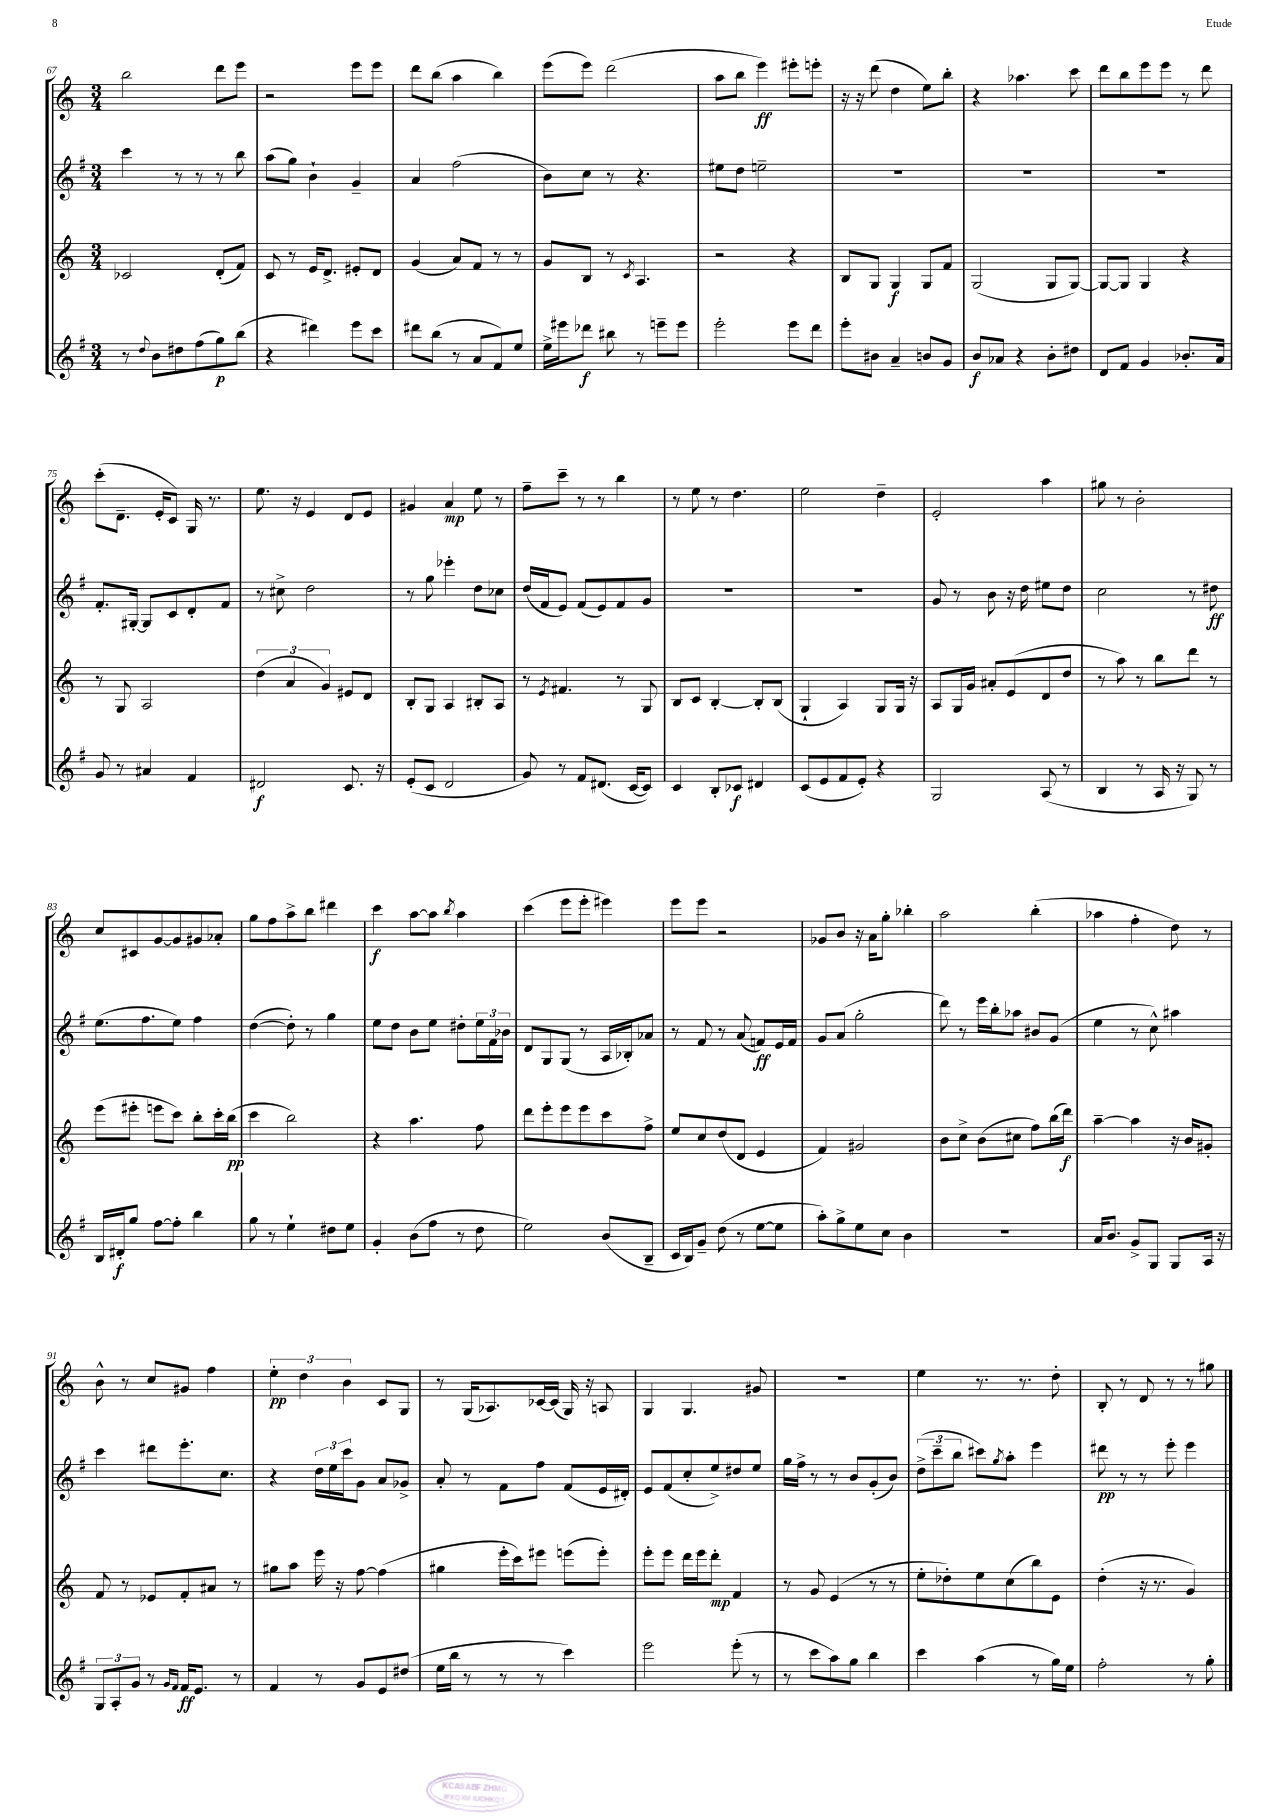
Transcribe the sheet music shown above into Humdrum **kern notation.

**kern	**dynam	**kern	**dynam	**kern	**dynam	**kern	**dynam
*part4	*part4	*part3	*part3	*part2	*part2	*part1	*part1
*staff4	*staff4	*staff3	*staff3	*staff2	*staff2	*staff1	*staff1
*clefG2	*	*clefG2	*	*clefG2	*	*clefG2	*
*k[f#]	*	*k[]	*	*k[f#]	*	*k[]	*
*M3/4	*	*M3/4	*	*M3/4	*	*M3/4	*
=67	=67	=67	=67	=67	=67	=67	=67
8r	.	2c-X/	.	4ccc\	.	2bb\	.
8qqdd/	.	.	.	.	.	.	.
8b\L	.	.	.	.	.	.	.
8dd#X\	.	.	.	8r	.	.	.
(8ff#\	.	.	.	8r	.	.	.
8gg\)	p	(8d'/L	.	8r	.	8ddd\L	.
(8bb\J	.	8f/J)	.	8bb\	.	8eee\J	.
=68	=68	=68	=68	=68	=68	=68	=68
4r	.	8c/	.	(8aa\L	.	2r	.
.	.	8r	.	8gg\J)	.	.	.
4ddd#X\)	.	16e/KL	.	4b`\	.	.	.
.	.	8.d^/J	.	.	.	.	.
8eee\L	.	8e#X'/L	.	4g~/	.	8eee\L	.
8ccc\J	.	8d/J	.	.	.	8eee\J	.
=69	=69	=69	=69	=69	=69	=69	=69
8ddd#X\L	.	(4g/	.	4a/	.	8ddd\L	.
(8bb\J	.	.	.	.	.	(8bb\J	.
8r	.	8a/L)	.	(2ff#\	.	4aa\	.
8a/L	.	8f/J	.	.	.	.	.
8f#/)	.	8r	.	.	.	4bb\)	.
8ee/J	.	8r	.	.	.	.	.
=70	=70	=70	=70	=70	=70	=70	=70
16ee^\LL	.	8g/L	.	8b\L)	.	(8eee\L	.
16eee#X\J	.	.	.	.	.	.	.
8ddd-X\J	f	8B/J	.	8cc\J	.	8eee\J)	.
8bb#X\	.	8r	.	8r	.	(2ddd\	.
.	.	8qc/	.	.	.	.	.
8r	.	4.A/	.	4.r	.	.	.
8eeen~\L	.	.	.	.	.	.	.
8eee\J	.	.	.	.	.	.	.
=71	=71	=71	=71	=71	=71	=71	=71
2eee'\	.	2r	.	8ee#X\L	.	8aa\L	.
.	.	.	.	8dd\J	.	8bb\J	.
.	.	.	.	2een~\	.	4eee\)	ff
8eee\L	.	4r	.	.	.	8eee#X'\L	.
8ddd\J	.	.	.	.	.	8eeen'\J	.
=72	=72	=72	=72	=72	=72	=72	=72
8eee'\L	.	8B/L	.	2.r	.	16r	.
.	.	.	.	.	.	16r	.
8b#X\J	.	8G/J	.	.	.	(8ddd\	.
4a~/	.	4G/	f	.	.	4dd\	.
8bn/L	.	8G/L	.	.	.	8ee\L)	.
8g/J	.	8f/J	.	.	.	8bb'\J	.
=73	=73	=73	=73	=73	=73	=73	=73
8b/L	f	(2G/	.	2.r	.	4r	.
8a-X/J	.	.	.	.	.	.	.
4r	.	.	.	.	.	4.aa-X\	.
8b'\L	.	8G/L	.	.	.	.	.
8dd#X\J	.	[8G/J)	.	.	.	8ccc\	.
=74	=74	=74	=74	=74	=74	=74	=74
8d/L	.	8G/L_	.	2.r	.	8ddd\L	.
8f#/J	.	8G/J]	.	.	.	8bb\	.
4g/	.	4G/	.	.	.	8eee\	.
.	.	.	.	.	.	8eee\J	.
8.b-X'/L	.	4r	.	.	.	8r	.
.	.	.	.	.	.	8ddd\	.
16a/Jk	.	.	.	.	.	.	.
!!LO:LB:g=z
=75	=75	=75	=75	=75	=75	=75	=75
8g/	.	8r	.	8.f#'/L	.	(8ccc'\L	.
8r	.	8G/	.	.	.	8.d~\J	.
.	.	.	.	[16G#X'/Jk	.	.	.
4a#X/	.	2A/	.	8G#/L]	.	.	.
.	.	.	.	.	.	16e'/KL	.
.	.	.	.	8c/	.	8c/J)	.
4f#/	.	.	.	8d'/	.	16G/	.
.	.	.	.	.	.	8.r	.
.	.	.	.	8f#/J	.	.	.
=76	=76	=76	=76	=76	=76	=76	=76
2d#X/	f	(6dd\	.	8r	.	8.ee\	.
.	.	.	.	8cc#X^\	.	.	.
.	.	6a/	.	.	.	.	.
.	.	.	.	.	.	16r	.
.	.	.	.	2dd\	.	4e/	.
.	.	6g/)	.	.	.	.	.
8.c/	.	8e#X/L	.	.	.	8d/L	.
.	.	8d/J	.	.	.	8e/J	.
16r	.	.	.	.	.	.	.
=77	=77	=77	=77	=77	=77	=77	=77
(8e'/L	.	8B'/L	.	8r	.	4g#X/	.
8c/J	.	8G/J	.	8gg\	.	.	.
2d/	.	4A/	.	4eee-X'\	.	4a/	mp
.	.	8B#X'/L	.	8dd\L	.	8ee\	.
.	.	8A/J	.	8cc-X\J	.	8r	.
=78	=78	=78	=78	=78	=78	=78	=78
8g/)	.	8r	.	(16dd/LL	.	8ff~\L	.
.	.	.	.	16f#/J	.	.	.
.	.	8qe/	.	.	.	.	.
8r	.	4.f#X/	.	8e/J)	.	8ccc~\J	.
8f#/L	.	.	.	(8f#/L	.	8r	.
(8.d#X/J	.	.	.	8e/)	.	8r	.
.	.	8r	.	8f#/	.	4bb\	.
[16c/KL	.	.	.	.	.	.	.
8c/J])	.	8G/	.	8g/J	.	.	.
=79	=79	=79	=79	=79	=79	=79	=79
4c/	.	8B/L	.	2.r	.	8r	.
.	.	8c/J	.	.	.	8ee\	.
8B'/L	.	[4B'/	.	.	.	8r	.
8c-X/J	f	.	.	.	.	4.dd\	.
4d#X/	.	8B'/L]	.	.	.	.	.
.	.	(8B/J	.	.	.	.	.
=80	=80	=80	=80	=80	=80	=80	=80
(8c/L	.	4G`/	.	2.r	.	2ee\	.
8e/	.	.	.	.	.	.	.
8f#/	.	4A/)	.	.	.	.	.
8e'/J)	.	.	.	.	.	.	.
4r	.	8G/L	.	.	.	4dd~\	.
.	.	16G/Jk	.	.	.	.	.
.	.	16r	.	.	.	.	.
=81	=81	=81	=81	=81	=81	=81	=81
2G/	.	8A/L	.	8g/	.	2e'/	.
.	.	16G/L	.	8r	.	.	.
.	.	16g/JJ	.	.	.	.	.
.	.	8a#X'/L	.	8b\	.	.	.
.	.	(8e/	.	16r	.	.	.
.	.	.	.	16dd\	.	.	.
(8A/	.	8d/	.	8ee#X\L	.	4aa\	.
8r	.	8dd/J	.	8dd\J	.	.	.
=82	=82	=82	=82	=82	=82	=82	=82
4B/	.	8r	.	2cc\	.	8gg#X\	.
.	.	8aa\)	.	.	.	8r	.
8r	.	8r	.	.	.	2b'\	.
16A/	.	8bb\L	.	.	.	.	.
16r	.	.	.	.	.	.	.
8G/)	.	8ddd\J	.	8r	.	.	.
8r	.	8r	.	8dd#X\	ff	.	.
!!LO:LB:g=z
=83	=83	=83	=83	=83	=83	=83	=83
16B/LL	.	(8eee\L	.	(8.ee\L	.	8cc/L	.
16d#X'/J	f	.	.	.	.	.	.
8gg/J	.	8eee#X'\J	.	.	.	8c#X/	.
.	.	.	.	8.ff#\	.	.	.
[8ff#\L	.	8eeen\L	.	.	.	[8g/	.
8ff#'\J]	.	8ccc\J)	.	8ee\J)	.	8g/]	.
4bb\	.	8bb'\L	.	4ff#\	.	8g#X/	.
.	.	16ccc'\L	.	.	.	8a-X'/J	.
.	.	(16bb\JJ	pp	.	.	.	.
=84	=84	=84	=84	=84	=84	=84	=84
8gg\	.	4ccc\	.	([4dd\	.	8gg\L	.
8r	.	.	.	.	.	8ff\	.
4ee`\	.	2bb\)	.	8dd'\])	.	8aa^\	.
.	.	.	.	8r	.	8bb\J	.
8dd#X\L	.	.	.	4gg\	.	4ddd#X\	.
8ee\J	.	.	.	.	.	.	.
=85	=85	=85	=85	=85	=85	=85	=85
4g'/	.	4r	.	8ee\L	.	4ccc\	f
.	.	.	.	8dd\J	.	.	.
(8b\L	.	4.aa\	.	8b\L	.	[8aa\L	.
8ff#\J	.	.	.	8ee\J	.	8aa\J]	.
.	.	.	.	.	.	8qbb/	.
8r	.	.	.	8dd#X'\L	.	4aa\	.
8dd\	.	8ff\	.	24ee\L	.	.	.
.	.	.	.	24f#\	.	.	.
.	.	.	.	24b-X\JJ	.	.	.
=86	=86	=86	=86	=86	=86	=86	=86
2ee\)	.	8ddd\L	.	8d/L	.	(4ccc\	.
.	.	8eee'\	.	8G/	.	.	.
.	.	8eee\	.	(8G/J	.	8eee\L	.
.	.	8eee\	.	8r	.	8eee'\J	.
(8b/L	.	8ccc\	.	16A/LL	.	4eee#X\)	.
.	.	.	.	16B-X'/J)	.	.	.
8B~/J	.	8ff^\J	.	8a-X/J	.	.	.
=87	=87	=87	=87	=87	=87	=87	=87
16c/LL	.	8ee/L	.	8r	.	8eee\L	.
16B/J)	.	.	.	.	.	.	.
8g~/J	.	8cc/	.	8f#/	.	8eee\J	.
(8dd\	.	(8dd/	.	8r	.	2r	.
8r	.	8d/J	.	(8a/	.	.	.
[8ee\L	.	4e/	.	8fn/L)	ff	.	.
8ee\J]	.	.	.	16e/L	.	.	.
.	.	.	.	16f/JJ	.	.	.
=88	=88	=88	=88	=88	=88	=88	=88
8aa'\L)	.	4f/)	.	8g/L	.	8g-X/L	.
8gg^\	.	.	.	(8a/J	.	8b/J	.
8ee\	.	2g#X/	.	2gg'\	.	16r	.
.	.	.	.	.	.	16a\KL	.
8cc\J	.	.	.	.	.	8gg'\J	.
4b\	.	.	.	.	.	4bb-X'\	.
=89	=89	=89	=89	=89	=89	=89	=89
2.r	.	8b\L	.	8ddd\)	.	2aa\	.
.	.	8cc^\J	.	8r	.	.	.
.	.	(8b\L	.	16eee\LL	.	.	.
.	.	.	.	16bb'\J	.	.	.
.	.	8cc#X\J	.	8aa-X\J	.	.	.
.	.	8ff\L)	.	8b#X/L	.	(4bb'\	.
.	.	(16bb\L	.	(8g/J	.	.	.
.	.	16ddd\JJ)	f	.	.	.	.
=90	=90	=90	=90	=90	=90	=90	=90
16a/KL	.	[4aa~\	.	4ee\	.	4aa-X\	.
8.b/J	.	.	.	.	.	.	.
8g^/L	.	4aa\]	.	8r	.	4ff'\	.
8G/J	.	.	.	8cc^^\)	.	.	.
8G/L	.	16r	.	4aa#X\	.	8dd\)	.
.	.	16b/KL	.	.	.	.	.
16A/Jk	.	8g#X'/J	.	.	.	8r	.
16r	.	.	.	.	.	.	.
!!LO:LB:g=z
=91	=91	=91	=91	=91	=91	=91	=91
12G/L	.	8f/	.	4ccc\	.	8b^^\	.
12A'/	.	.	.	.	.	.	.
.	.	8r	.	.	.	8r	.
12g/J	.	.	.	.	.	.	.
8r	.	8e-X/L	.	8ddd#X\L	.	8cc/L	.
16qqg/LL	.	.	.	.	.	.	.
16qqf#/JJ	.	.	.	.	.	.	.
16f#/KL	ff	8f'/	.	8.eee'\	.	8g#X/J	.
8.e/J	.	.	.	.	.	.	.
.	.	8a#X/J	.	.	.	4ff\	.
.	.	.	.	8.cc\J	.	.	.
8r	.	8r	.	.	.	.	.
=92	=92	=92	=92	=92	=92	=92	=92
4f#/	.	8gg#X\L	.	4r	.	6ee'\	pp
.	.	8aa\J	.	.	.	.	.
.	.	.	.	.	.	6dd\	.
8r	.	16eee\	.	24dd\LL	.	.	.
.	.	.	.	24ee\	.	.	.
.	.	16r	.	.	.	.	.
.	.	.	.	24ccc\J	.	6b\	.
8g/L	.	[8ff\	.	8g\J	.	.	.
8e/	.	(4ff\]	.	8a/L	.	8c/L	.
(8dd#X/J	.	.	.	8g-X^/J	.	8G/J	.
=93	=93	=93	=93	=93	=93	=93	=93
16ee\LL	.	4gg#X\	.	8a'/	.	8r	.
16bb\JJ	.	.	.	.	.	.	.
8r	.	.	.	8r	.	(16G/KL	.
.	.	.	.	.	.	8.A-X/)	.
8r	.	16eee'\LL	.	8f#\L	.	.	.
.	.	16ccc\J)	.	.	.	.	.
8r	.	8eee#X\J	.	8ff#\J	.	[16c-X/L	.
.	.	.	.	.	.	(16c-/JJ]	.
4ccc\)	.	(8eeen\L	.	(8f#/L	.	16G/)	.
.	.	.	.	.	.	16r	.
.	.	8eee'\J)	.	16e/L	.	8An/	.
.	.	.	.	16d#X'/JJ)	.	.	.
=94	=94	=94	=94	=94	=94	=94	=94
2eee\	.	8eee'\L	.	8e/L	.	4G/	.
.	.	8eee\J	.	(8f#/	.	.	.
.	.	16ddd\LL	.	8cc'/	.	4.G/	.
.	.	16eee\J	.	.	.	.	.
.	.	8ddd'\J	mp	8ee^/)	.	.	.
(8eee'\	.	4f/	.	8dd#X/	.	.	.
8r	.	.	.	8ee/J	.	8g#X/	.
=95	=95	=95	=95	=95	=95	=95	=95
8r	.	8r	.	16gg\LL	.	2.r	.
.	.	.	.	16ff#^\JJ	.	.	.
8ccc\L	.	8g/	.	8r	.	.	.
8aa\)	.	(4e/	.	8r	.	.	.
8gg\J	.	.	.	8b/L	.	.	.
4bb\	.	8r	.	(8g'/	.	.	.
.	.	8r	.	8b/J)	.	.	.
=96	=96	=96	=96	=96	=96	=96	=96
4ccc\	.	8ee'\L	.	(12dd^\L	.	4ee\	.
.	.	.	.	12ccc~\	.	.	.
.	.	8dd-X'\)	.	.	.	.	.
.	.	.	.	12bb\J	.	.	.
(4aa\	.	8ee\	.	8ccc#X\L)	.	8.r	.
.	.	.	.	8qgg/	.	.	.
.	.	(8cc\	.	8aa'\J	.	.	.
.	.	.	.	.	.	8.r	.
8r	.	8bb\)	.	4eee\	.	.	.
16gg\LL)	.	8e\J	.	.	.	8dd'\	.
16ee\JJ	.	.	.	.	.	.	.
=97	=97	=97	=97	=97	=97	=97	=97
2ff#'\	.	(4dd'\	.	8ddd#X\	pp	8B'/	.
.	.	.	.	8r	.	8r	.
.	.	16r	.	8r	.	8d/	.
.	.	8.r	.	.	.	.	.
.	.	.	.	8eee'\	.	8r	.
8r	.	4g/)	.	4eee\	.	8r	.
8gg'\	.	.	.	.	.	8gg#X\	.
==	==	==	==	==	==	==	==
*-	*-	*-	*-	*-	*-	*-	*-
